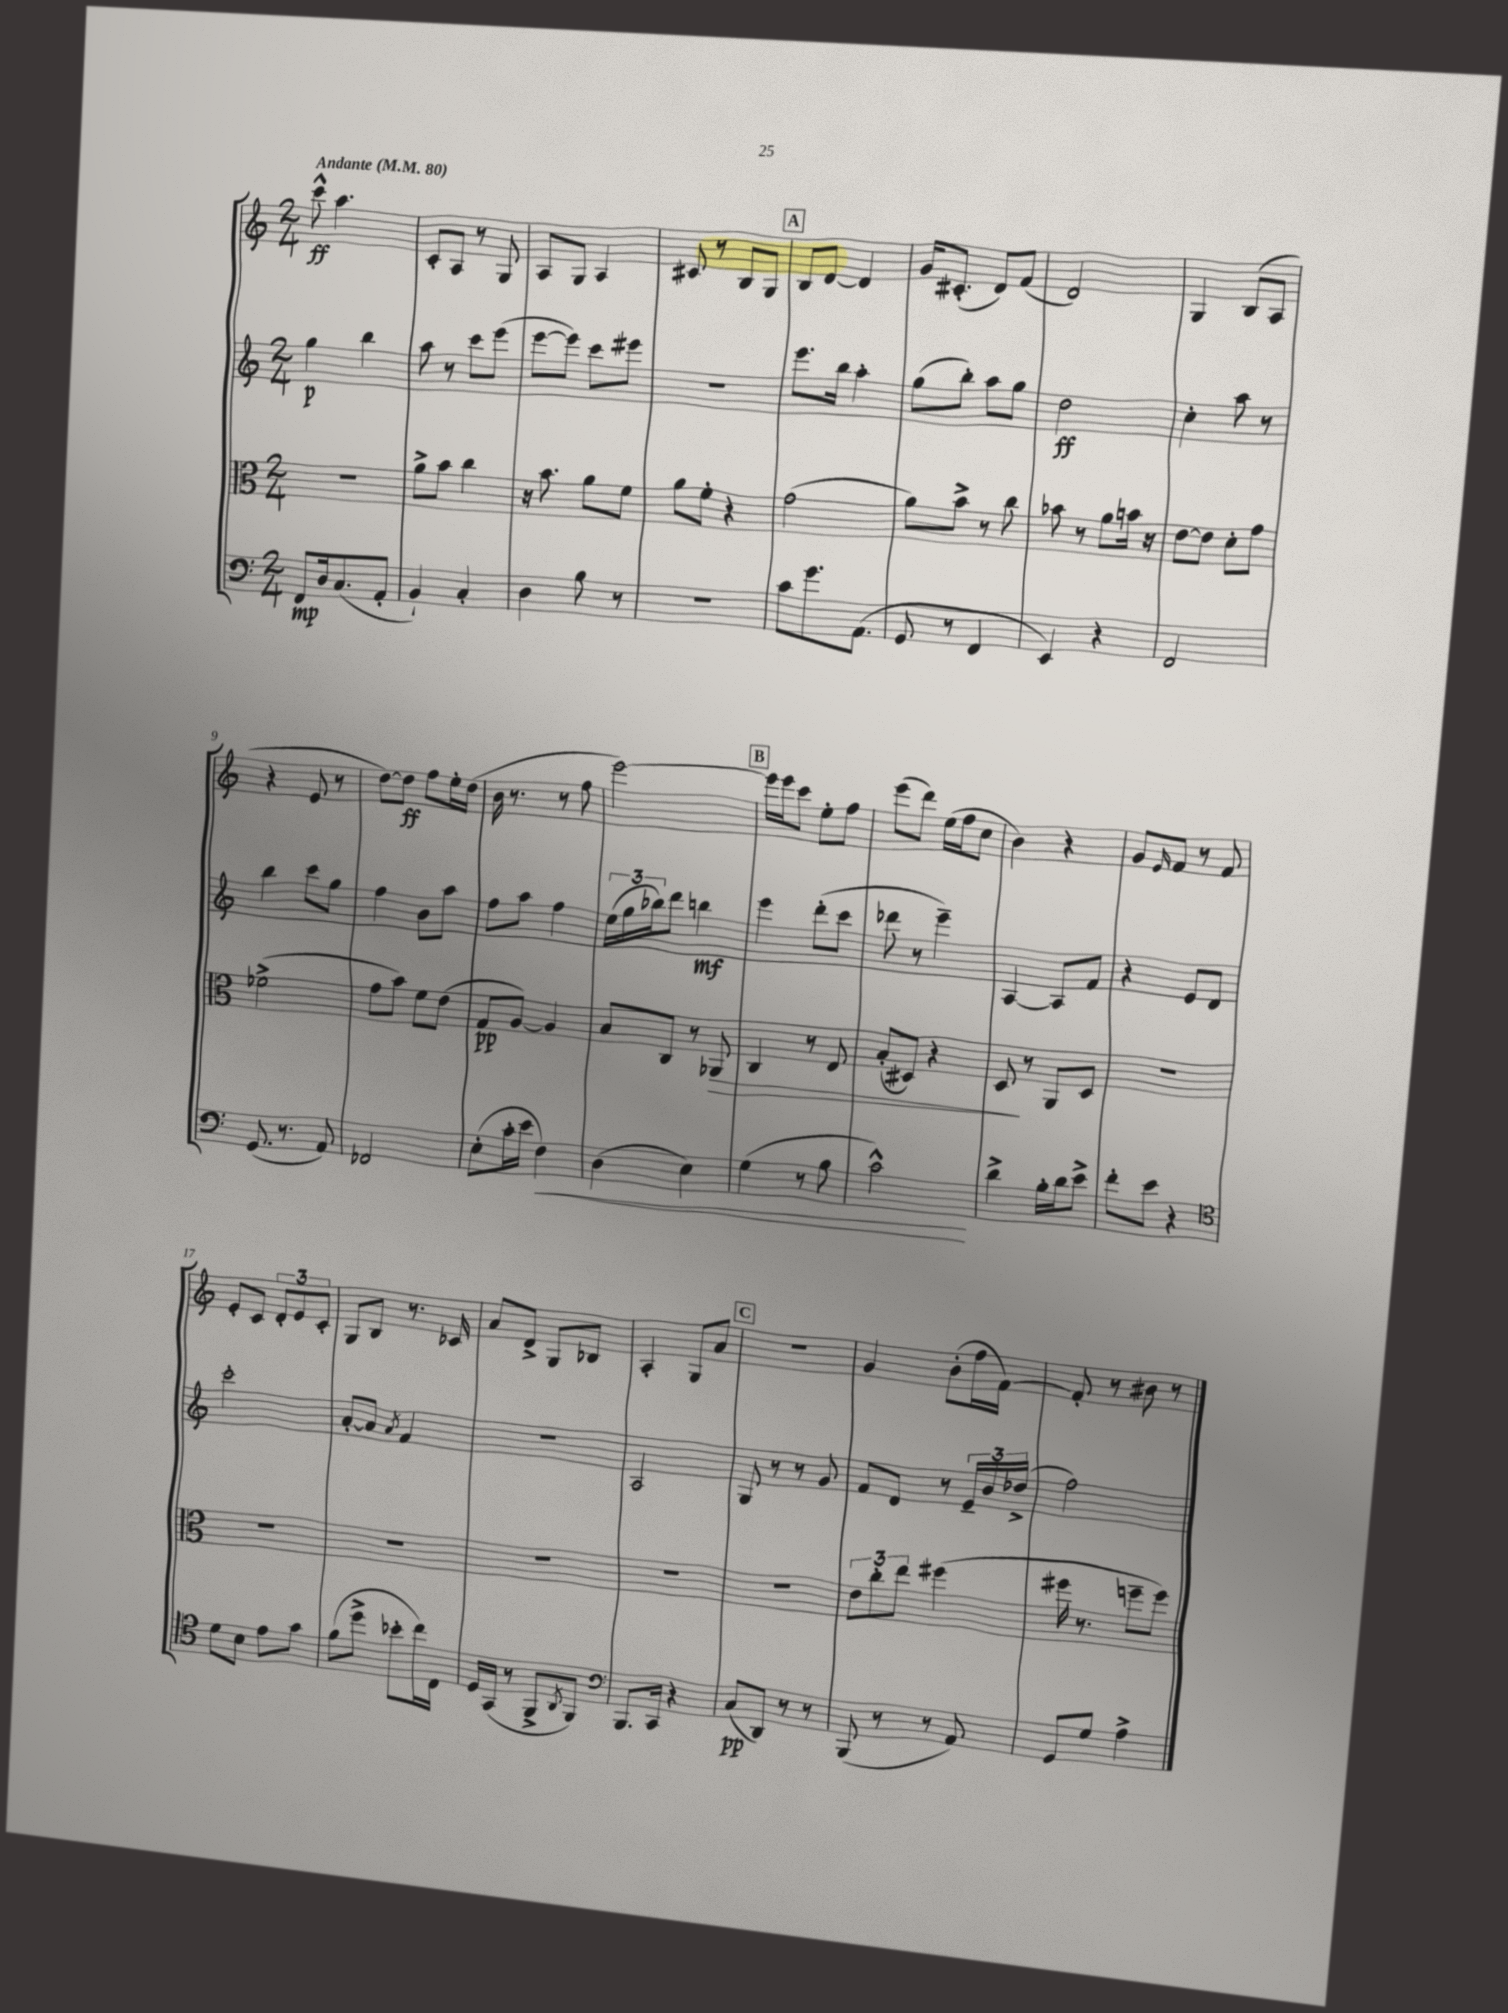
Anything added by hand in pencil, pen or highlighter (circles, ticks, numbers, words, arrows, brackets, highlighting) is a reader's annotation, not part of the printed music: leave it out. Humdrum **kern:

**kern	**kern	**kern	**kern
*staff4	*staff3	*staff2	*staff1
*clefF4	*clefC3	*clefG2	*clefG2
*k[]	*k[]	*k[]	*k[]
*M2/4	*M2/4	*M2/4	*M2/4
*MM80	*MM80	*MM80	*MM80
8FF	2r	4gg	8ccc^^
16D	.	.	4.aa
(8.C	.	.	.
.	.	4bb	.
8AA'	.	.	.
=	=	=	=
4BB`)	8a^	8aa	8c'
.	8b	8r	8A
4C'	4cc	8ccc	8r
.	.	(8eee	8G
=	=	=	=
4D	16r	[8eee	8A
.	8.b	.	.
.	.	8eee])	8G
8B	8a	8ccc	4A
8r	8f	8eee#	.
=	=	=	=
2r	8a	2r	8c#
.	8f'	.	8r
.	4r	.	8B
.	.	.	8G
=	=	=	=
8c	(2g	8.eee	8B
8.g	.	.	[8d
.	.	16bb	.
.	.	4aa'	4d]
(8.AA	.	.	.
=	=	=	=
8GG	8a)	(8gg	16g
.	.	.	(8.c#'
8r	8b^	8bb')	.
4FF	8r	8aa	8d)
.	8cc	8gg	(8f
=	=	=	=
4EE)	8b-	2dd	2d)
.	8r	.	.
4r	8a	.	.
.	16b	.	.
.	16r	.	.
=	=	=	=
2FF	[8e	4cc'	4G
.	8e]	.	.
.	8d'	8aa	(8B
.	8g	8r	8A
=	=	=	=
(8.GG	(2f-^	4bb	4r
8.r	.	.	.
.	.	8ccc	8e
8AA)	.	8gg	8r
=	=	=	=
2FF-	8g	4ff	[8dd)
.	8b)	.	8dd]
.	8f	8b	8ff
.	(8e	8aa	16ee'
.	.	.	(16dd
=	=	=	=
(8E'	8G	8ff	16b
.	.	.	8.r
16c'	[8A)	8aa	.
16e	.	.	.
4F)	4A]	4ff	8r
.	.	.	8ff
=	=	=	=
(4D	8B	(24ee	[2eee)
.	.	24gg	.
.	.	24bb-)	.
.	8C	8ddd	.
4E)	8r	4bb	.
.	8AA-	.	.
=	=	=	=
(4G	4C	4eee	16eee]
.	.	.	16eee
.	.	.	8ccc
8r	8r	(8ddd'	8ee'
8B	8E	8ccc	8ff
=	=	=	=
2c^^)	(8B'	8ddd-	(8eee
.	8D#)	8r	8ddd)
.	4r	4eee~)	(16ee
.	.	.	16ff
.	.	.	8cc
=	=	=	=
4d^	8D	[4A	4b)
.	8r	.	.
16B'	8AA	8A]	4r
16d	.	.	.
8e^	8D	8f	.
=	=	=	=
8f'	2r	4r	8g
.	.	.	16qqe
8e	.	.	8f
4r	.	8e	8r
.	.	8d	8f
=	=	=	=
*clefC4	*	*	*
8d	2r	2ccc'	8e'
8B	.	.	8c
8e	.	.	12d'
.	.	.	12e
8g	.	.	.
.	.	.	12c'
=	=	=	=
(8f	2r	[8a'	8G
8dd^	.	8a]	8B
.	.	8qa	.
8b-'	.	4f	8.r
16cc)	.	.	.
16C	.	.	16c-
=	=	=	=
16D	2r	2r	8a
(16GG	.	.	.
8r	.	.	8d^
8FF^	.	.	8G
8qAA	.	.	.
8FF)	.	.	8B-
=	=	=	=
*clefF4	*	*	*
8.BBB	2r	2A	4A'
16CC	.	.	.
4r	.	.	8G
.	.	.	8a
=	=	=	=
(8C	2r	8G	2r
8DD)	.	8r	.
8r	.	8r	.
8r	.	8g	.
=	=	=	=
(8BBB	12e	8f	4g
.	12cc'	.	.
8r	.	8d	.
.	12ee	.	.
8r	(4ff#	8r	(8b'
8AA)	.	24e~	16ff
.	.	24b	.
.	.	.	[16f)
.	.	(24dd-^	.
=	=	=	=
8GG	16ff#	2ff)	8f']
.	8.r	.	.
8G	.	.	8r
4A^	8ff~	.	8b#
.	8ff)	.	8r
==	==	==	==
*-	*-	*-	*-
